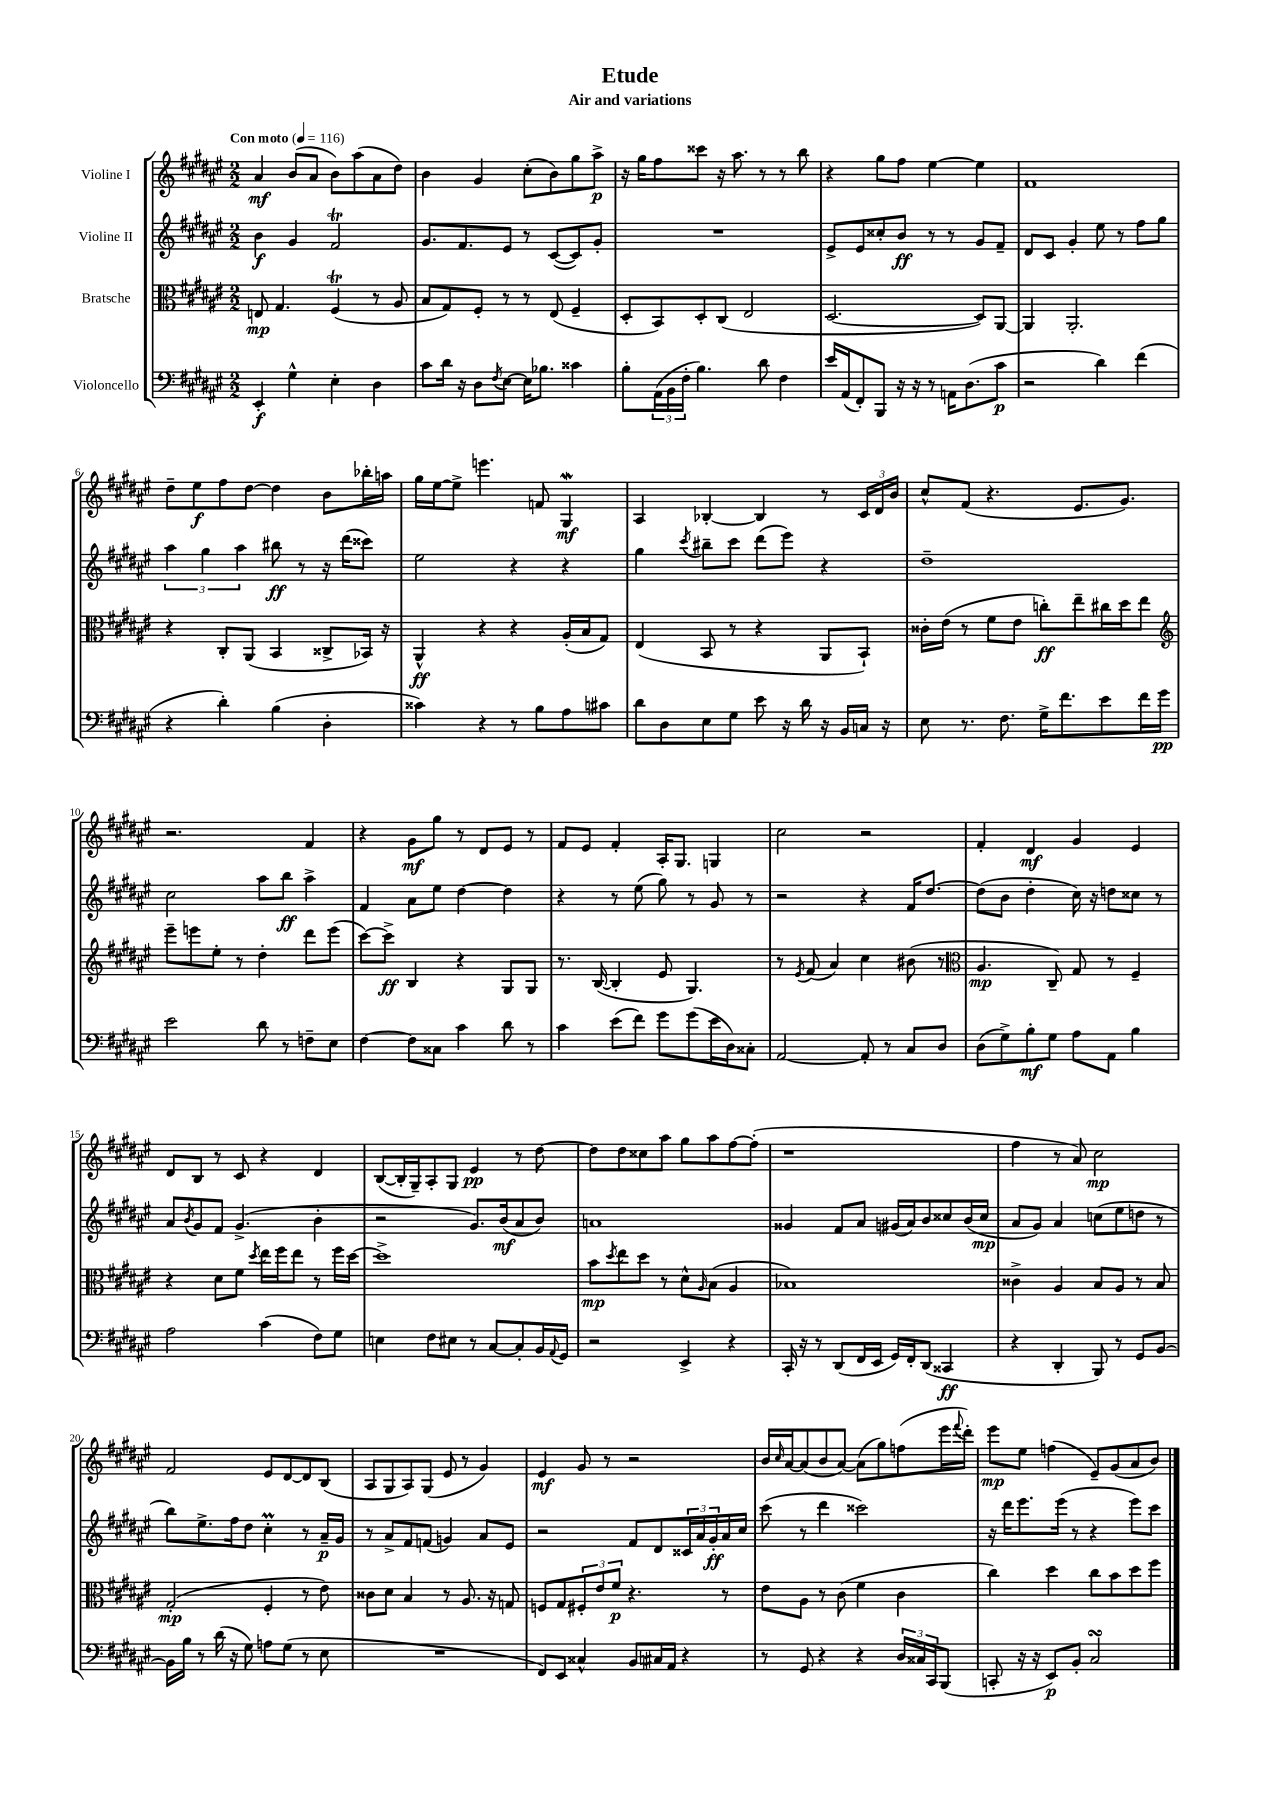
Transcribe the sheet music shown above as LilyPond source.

\header { title = "Etude" subtitle = "Air and variations" }
<<
\new StaffGroup <<
\new Staff = "s0" \with { instrumentName = "Violine I" } {
    \clef treble \key fis \major \numericTimeSignature \time 2/2 \tempo "Con moto" 4 = 116
    ais'4\mf b'8( ais'8 b'8) ais''8( ais'8 dis''8) |
    b'4 gis'4 cis''8-.( b'8) gis''8 ais''8->\p |
    r16 gis''16 fis''8 cisis'''8 r16 ais''8. r8 r8 b''8 |
    r4 gis''8 fis''8 eis''4~ eis''4 |
    fis'1 |
    dis''8-- eis''8\f fis''8 dis''8~ dis''4 b'8 bes''16-. a''16 |
    gis''16 eis''16~ eis''8-> e'''4. f'8 gis4\mordent\mf |
    ais4 bes4~-. bes4 r8 \tuplet 3/2 { cis'16 dis'16 b'16 } |
    cis''8-^ fis'8( r4. eis'8. gis'8.) |
    r2. fis'4 |
    r4 gis'8\mf gis''8 r8 dis'8 eis'8 r8 |
    fis'8 eis'8 fis'4-. ais16-. gis8. g4 |
    cis''2 r2 |
    fis'4-. dis'4\mf gis'4 eis'4 |
    dis'8 b8 r8 cis'8 r4 dis'4 |
    b8~( b16-. gis16--) ais8-. gis8 eis'4\pp r8 dis''8~ |
    dis''8 dis''8 cisis''8 ais''8 gis''8 ais''8 fis''8~ fis''8-.( |
    r1 |
    fis''4 r8 ais'8) cis''2\mp |
    fis'2 eis'8 dis'8~ dis'8 b8( |
    ais8 gis8 ais8) gis8( eis'8 r8 gis'4) |
    eis'4\mf gis'8 r8 r2 |
    b'16 \grace { cis''16 } ais'16~ ais'8( b'8 ais'8~) ais'8( gis''8) f''8( eis'''16 \appoggiatura { fis'''8 } dis'''16-.) |
    eis'''8\mp eis''8 f''4( eis'8--) gis'8( ais'8 b'8) \bar "|." |
}
\new Staff = "s1" \with { instrumentName = "Violine II" } {
    \clef treble \key fis \major \numericTimeSignature \time 2/2
    b'4\f gis'4 fis'2\trill |
    gis'8. fis'8. eis'8 r8 cis'8~( cis'8) gis'8-. |
    R1 |
    eis'8-> eis'8 cisis''8-. b'8\ff r8 r8 gis'8 fis'8-- |
    dis'8 cis'8 gis'4-. eis''8 r8 fis''8 gis''8 |
    \tuplet 3/2 { ais''4 gis''4 ais''4 } bis''8\ff r8 r16 dis'''16( cisis'''8) |
    eis''2 r4 r4 |
    gis''4 \acciaccatura { cis'''8 } bis''8-- cis'''8 dis'''8( eis'''8) r4 |
    dis''1-- |
    cis''2 ais''8 b''8\ff ais''4-> |
    fis'4 ais'8 eis''8 dis''4~ dis''4 |
    r4 r8 eis''8( gis''8) r8 gis'8 r8 |
    r2 r4 fis'16 dis''8.~ |
    dis''8( b'8 dis''4-. cis''16) r16 d''8 cisis''8 r8 |
    ais'8 \acciaccatura { b'8 } gis'8 fis'8 gis'4.->( b'4-. |
    r2 gis'8.) b'16\mf( ais'8 b'8) |
    a'1 |
    gisis'4 fis'8 ais'8 gis'16( ais'16) b'8 cisis''8 b'16( cisis''16\mp |
    ais'8 gis'8) ais'4 c''8( eis''8 d''8 r8 |
    b''8) eis''8.-> fis''16 dis''8 cis''4-.\prall r8 ais'16--\p gis'16 |
    r8 ais'8-> fis'8 f'8( g'4) ais'8 eis'8 |
    r2 fis'8 dis'8 \tuplet 3/2 { cisis'16 ais'16 gis'16-.\ff } ais'16 cis''16 |
    cis'''8( r8 dis'''4 cisis'''2) |
    r16 dis'''16 eis'''8. eis'''16( r8 r4 eis'''8) cis'''8 \bar "|." |
}
\new Staff = "s2" \with { instrumentName = "Bratsche" } {
    \clef alto \key fis \major \numericTimeSignature \time 2/2
    e8\mp gis4. fis4\trill( r8 ais8 |
    b8 gis8) fis8-. r8 r8 eis8( fis4-- |
    dis8-. b,8) dis8-. cis8( eis2 |
    dis2.~ dis8) ais,8~ |
    ais,4 ais,2.-. |
    r4 cis8-. ais,8( b,4 cisis8-> bes,16) r16 |
    ais,4-^\ff r4 r4 ais16-.( b16 gis8) |
    eis4( b,8 r8 r4 ais,8 b,8-!) |
    cisis'16-. eis'16( r8 fis'8 eis'8 c''8-.\ff) eis''8-- cis''16 dis''16 eis''8 |
    \clef treble eis'''8-- e'''8 eis''8-. r8 dis''4-. dis'''8 e'''8( |
    cis'''8~) cis'''8->\ff b4 r4 gis8 gis8 |
    r8. b16~( b4-. eis'8 gis4.) |
    r8 \acciaccatura { eis'8 } fis'8( ais'4) cis''4 bis'8( r8 |
    \clef alto ais4.\mp cis8--) gis8 r8 fis4-- |
    r4 dis'8 fis'8 \acciaccatura { dis''8 } eis''16 fis''16 eis''8 r8 fis''16 dis''16~ |
    dis''1-> |
    b'8\mp \acciaccatura { dis''8 } eis''8 dis''8 r8 dis'8-^ \grace { ais16 } b8( ais4 |
    bes1) |
    cisis'4-> ais4 b8 ais8 r8 b8 |
    gis2-.\mp( fis4-. r8 eis'8) |
    cisis'8 dis'8 b4 r8 ais8. r16 g8 |
    f8 gis8 \tuplet 3/2 { fis8-. eis'8 fis'8\p } r4. r8 |
    eis'8 ais8 r8 cis'8( fis'4 cis'4 |
    cis''4) dis''4 cis''8 b'8 dis''8 fis''8 \bar "|." |
}
\new Staff = "s3" \with { instrumentName = "Violoncello" } {
    \clef bass \key fis \major \numericTimeSignature \time 2/2
    eis,4-.\f gis4-^ eis4-. dis4 |
    cis'8 dis'16 r16 dis8 \acciaccatura { fis8 } eis8~ eis16 bes8. cisis'4 |
    b8-. \tuplet 3/2 { ais,16( b,16 fis16-. } b4.) dis'8 fis4 |
    eis'16 ais,16( fis,8-.) b,,8 r16 r16 r8 a,16 dis8.( cis'8\p |
    r2 dis'4) fis'4( |
    r4 dis'4-.) b4( dis4-. |
    cisis'4) r4 r8 b8 ais8 cis'8 |
    dis'8 dis8 eis8 gis8 eis'8 r16 dis'16 r16 b,16 c16 r16 |
    eis8 r8. fis8. gis16-> fis'8. eis'8 fis'16 gis'16\pp |
    eis'2 dis'8 r8 f8-- eis8 |
    fis4~ fis8 cisis8 cis'4 dis'8 r8 |
    cis'4 eis'8( fis'8) gis'8 gis'8( eis'16 dis16) cisis8-. |
    ais,2~ ais,8-. r8 cis8 dis8 |
    dis8( gis8->) b8-.\mf gis8 ais8 ais,8 b4 |
    ais2 cis'4( fis8) gis8 |
    e4 fis8 eis8 r8 cis8~ cis8-. b,16 \appoggiatura { ais,8 } gis,16 |
    r2 eis,4-> r4 |
    cis,16-. r16 r8 dis,8( fis,16 eis,16 gis,16) fis,16-. dis,8( cisis,4\ff |
    r4 dis,4-. b,,8) r8 gis,8 b,8~ |
    b,16 b16 r8 dis'16( r16 gis8) a8 gis8( r8 eis8 |
    R1 |
    fis,8) eis,8 cisis4-^ b,8 cis16 ais,16 r4 |
    r8 gis,8 r4 r4 \tuplet 3/2 { dis16 cisis16 cis,16 } b,,8( |
    c,8-. r16 r16 eis,8\p) b,8-. cis2\turn \bar "|." |
}
>>
>>
